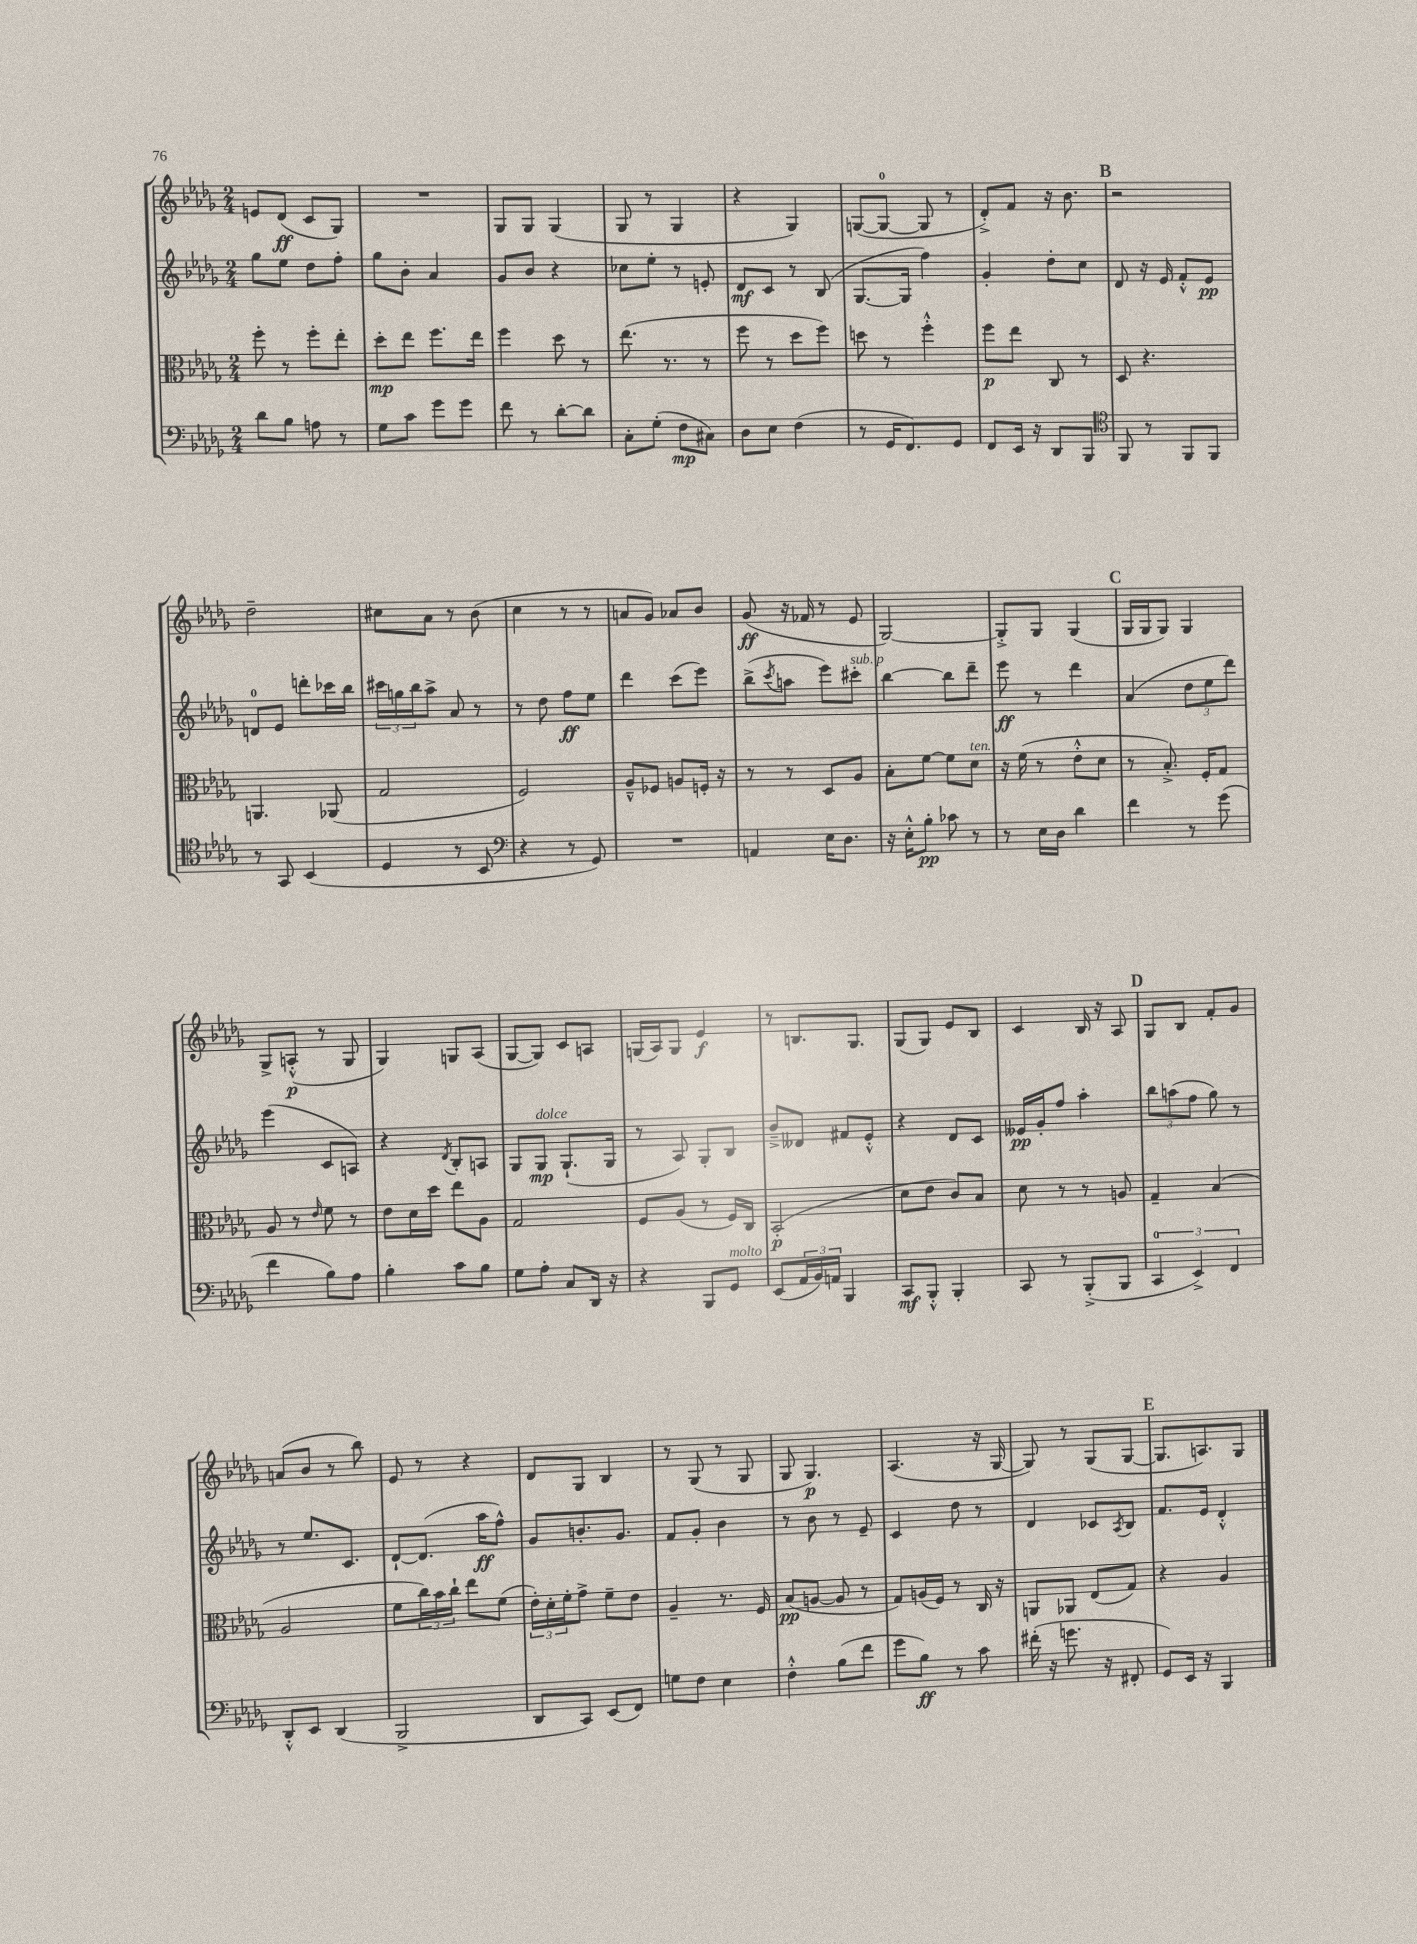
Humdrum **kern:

**kern	**kern	**kern	**kern
*staff4	*staff3	*staff2	*staff1
*clefF4	*clefC3	*clefG2	*clefG2
*k[b-e-a-d-g-]	*k[b-e-a-d-g-]	*k[b-e-a-d-g-]	*k[b-e-a-d-g-]
*M2/4	*M2/4	*M2/4	*M2/4
8d-	8ff'	8gg-	8e
8B-	8r	8ee-	(8d-
8A	8ff'	8dd-	8c
8r	8ee-'	8ff'	8G-)
=	=	=	=
8G-	8dd-'	8gg-	2r
8c	8ee-	8b-'	.
8g-	8.ff	4a-	.
8g-	.	.	.
.	16ee-	.	.
=	=	=	=
8f	4ff	8g-	8G-
8r	.	8b-	8G-
[8d-'	8dd-	4r	(4G-
8d-]	8r	.	.
=	=	=	=
8C'	(8.ee-	8cc-	8G-
(8G-'	.	8ee-'	8r
.	8.r	.	.
8F	.	8r	4G-
8C#)	8r	8e'	.
=	=	=	=
8D-	8ff	8d-	4r
8E-	8r	8c	.
(4F	8dd-	8r	4G-)
.	8ff)	(8B-	.
=	=	=	=
8r	8dd	[8.G-	([8G
16GG-	8r	.	8G_
8.FF)	.	16G-]	.
.	4ff'^^	4ff)	8G]
8GG-	.	.	8r
=	=	=	=
8FF	8ff	4g-'	8d-'^)
16EE-	8ee-	.	8f
16r	.	.	.
8DD-	8C	8dd-'	16r
.	.	.	8.b-
8BBB-	8r	8cc	.
=	=	=	=
*clefC4	*	*	*
8FF	8D-	8d-	2r
8r	4.r	16r	.
.	.	16e-	.
8FF	.	8f'^^	.
8FF	.	8e-	.
=	=	=	=
8r	4.AA	8d	2dd-~
8GG-	.	8e-	.
(4BB-	.	8ddd'	.
.	(8AA-	16ccc-	.
.	.	16bb-	.
=	=	=	=
4D-	2G-	24ccc#	8cc#
.	.	24gg	.
.	.	24bb-	.
.	.	8aa-^	8a-
8r	.	8a-	8r
8BB-	.	8r	(8b-
=	=	=	=
*clefF4	*	*	*
4r	2F)	8r	4cc
.	.	8dd-	.
8r	.	8ff	8r
8GG-)	.	8ee-	8r
=	=	=	=
2r	8A-~^^	4ddd-	8a
.	8F-	.	8g-)
.	8A	(8ccc	8a-
.	16F'	8eee-)	8b-
.	16r	.	.
=	=	=	=
4AA	8r	(8bb-^	(8g-
.	.	8qccc	.
.	8r	8aa	16r
.	.	.	16f-
16E-	8D-	8eee-)	8r
8.D-	.	.	.
.	8A-	8ccc#'	8e-
=	=	=	=
16r	8B-'	[4bb-	[2G-)
16E-'^^	.	.	.
8B-'	[8f	.	.
8c-	8f]	8bb-]	.
8r	8d-	8ddd-~	.
=	=	=	=
8r	16r	8eee-	8G-'^]
.	(16f	.	.
16E-	8r	8r	8G-
16D-	.	.	.
4d-	8e-'^^	4ddd-	(4G-
.	8d-	.	.
=	=	=	=
4f	8r	(4a-	16G-
.	.	.	16G-
.	8.B-'^)	.	8G-)
8r	.	12dd-	4G-
.	16F'	.	.
.	.	12ee-	.
(8g-	8G-	.	.
.	.	12ddd-)	.
=	=	=	=
4f	8A-	(4eee-	8G-^
.	8r	.	(8A'^^
.	16qqe-	.	.
8B-)	8f	8c	8r
8A-	8r	8A)	8G-
=	=	=	=
4B-'	8e-	4r	4G-)
.	16d-	.	.
.	16dd-	.	.
.	.	8qd-	.
8c	8ee-	8B-'	8G
8B-	8A-	8A	(8A-
=	=	=	=
8G-	2G-	8G-	[8G-
8A-'	.	8G-	8G-])
8C	.	(8.G-`	8c
16DD-	.	.	8A
16r	.	16G-	.
=	=	=	=
4r	8F	8r	(16G
.	.	.	16A-)
.	(8A-	8A-)	8G
8BBB-	8r	8G-'	4e-
8GG-	16F)	8B-	.
.	16C	.	.
=	=	=	=
(8EE-	(2BB-'	8b-~^	8r
24AA-	.	8d--	8.B
24BB-)	.	.	.
24AA	.	.	.
4BBB-	.	8f#	.
.	.	.	8.G-
.	.	8e-'^^	.
=	=	=	=
8CC	8d-	4r	(8G-
8BBB-'^^	8e-	.	8G-)
4BBB-'	8c)	8d-	8e-
.	8B-	8c	8B-
=	=	=	=
8CC	8d-	16e--	4c
.	.	16g-'	.
8r	8r	8ff	.
(8BBB-'^	8r	4aa-'	16B-
.	.	.	16r
8BBB-	8A	.	8A-
=	=	=	=
6CC	4G-~	12bb-	8G-
.	.	(12aa	.
.	.	.	8B-
6EE-^)	.	12ff	.
.	(4B-	8gg-)	8f'
6FF	.	.	.
.	.	8r	8g-
=	=	=	=
8DD-'^^	2A-	8r	(8a
8EE-	.	8.ee-	8b-
(4DD-	.	.	8r
.	.	8.c	.
.	.	.	8bb-)
=	=	=	=
2BBB-^	8f	[8d-`	8e-
.	24cc)	(8.d-]	8r
.	24b-	.	.
.	24cc`	.	.
.	8ee-	.	4r
.	.	16aa-	.
.	(8f	8ff^^)	.
=	=	=	=
8DD-	24e-')	8g-	8d-
.	24d-'	.	.
.	24f'	.	.
8CC)	8g-^	8.b'	8G-
(8EE-	8f~	.	4B-
.	.	8.g-	.
8FF)	8e-	.	.
=	=	=	=
8G	4A-~	8f	8r
8F	.	8g-'	(8G-
4E-	8.r	4b-	8r
.	.	.	8G-
.	16F	.	.
=	=	=	=
4F'^^	(8B-	8r	8G-
.	[8A	8b-	4.G-)
(8B-	8A]	8r	.
8f	8r	8e-~	.
=	=	=	=
8g-	8G-)	4c	(4.A-
8B-)	(16A	.	.
.	16F)	.	.
8r	8r	8dd-	.
8c	16C	8r	16r
.	16r	.	[16G-
=	=	=	=
(16f#'	8AA	4d-	8G-])
16r	.	.	.
8.g	8AA-	.	8r
.	(8E-	8c-	(8G-
16r	.	.	.
.	.	8qA-	.
8FF#'	8G-)	8B-	[8G-
=	=	=	=
8GG-)	4r	8.f	8.G-]
16EE-	.	.	.
16r	.	16e-	8.A)
4BBB-	4A-	4d-'^^	.
.	.	.	8G-
==	==	==	==
*-	*-	*-	*-
